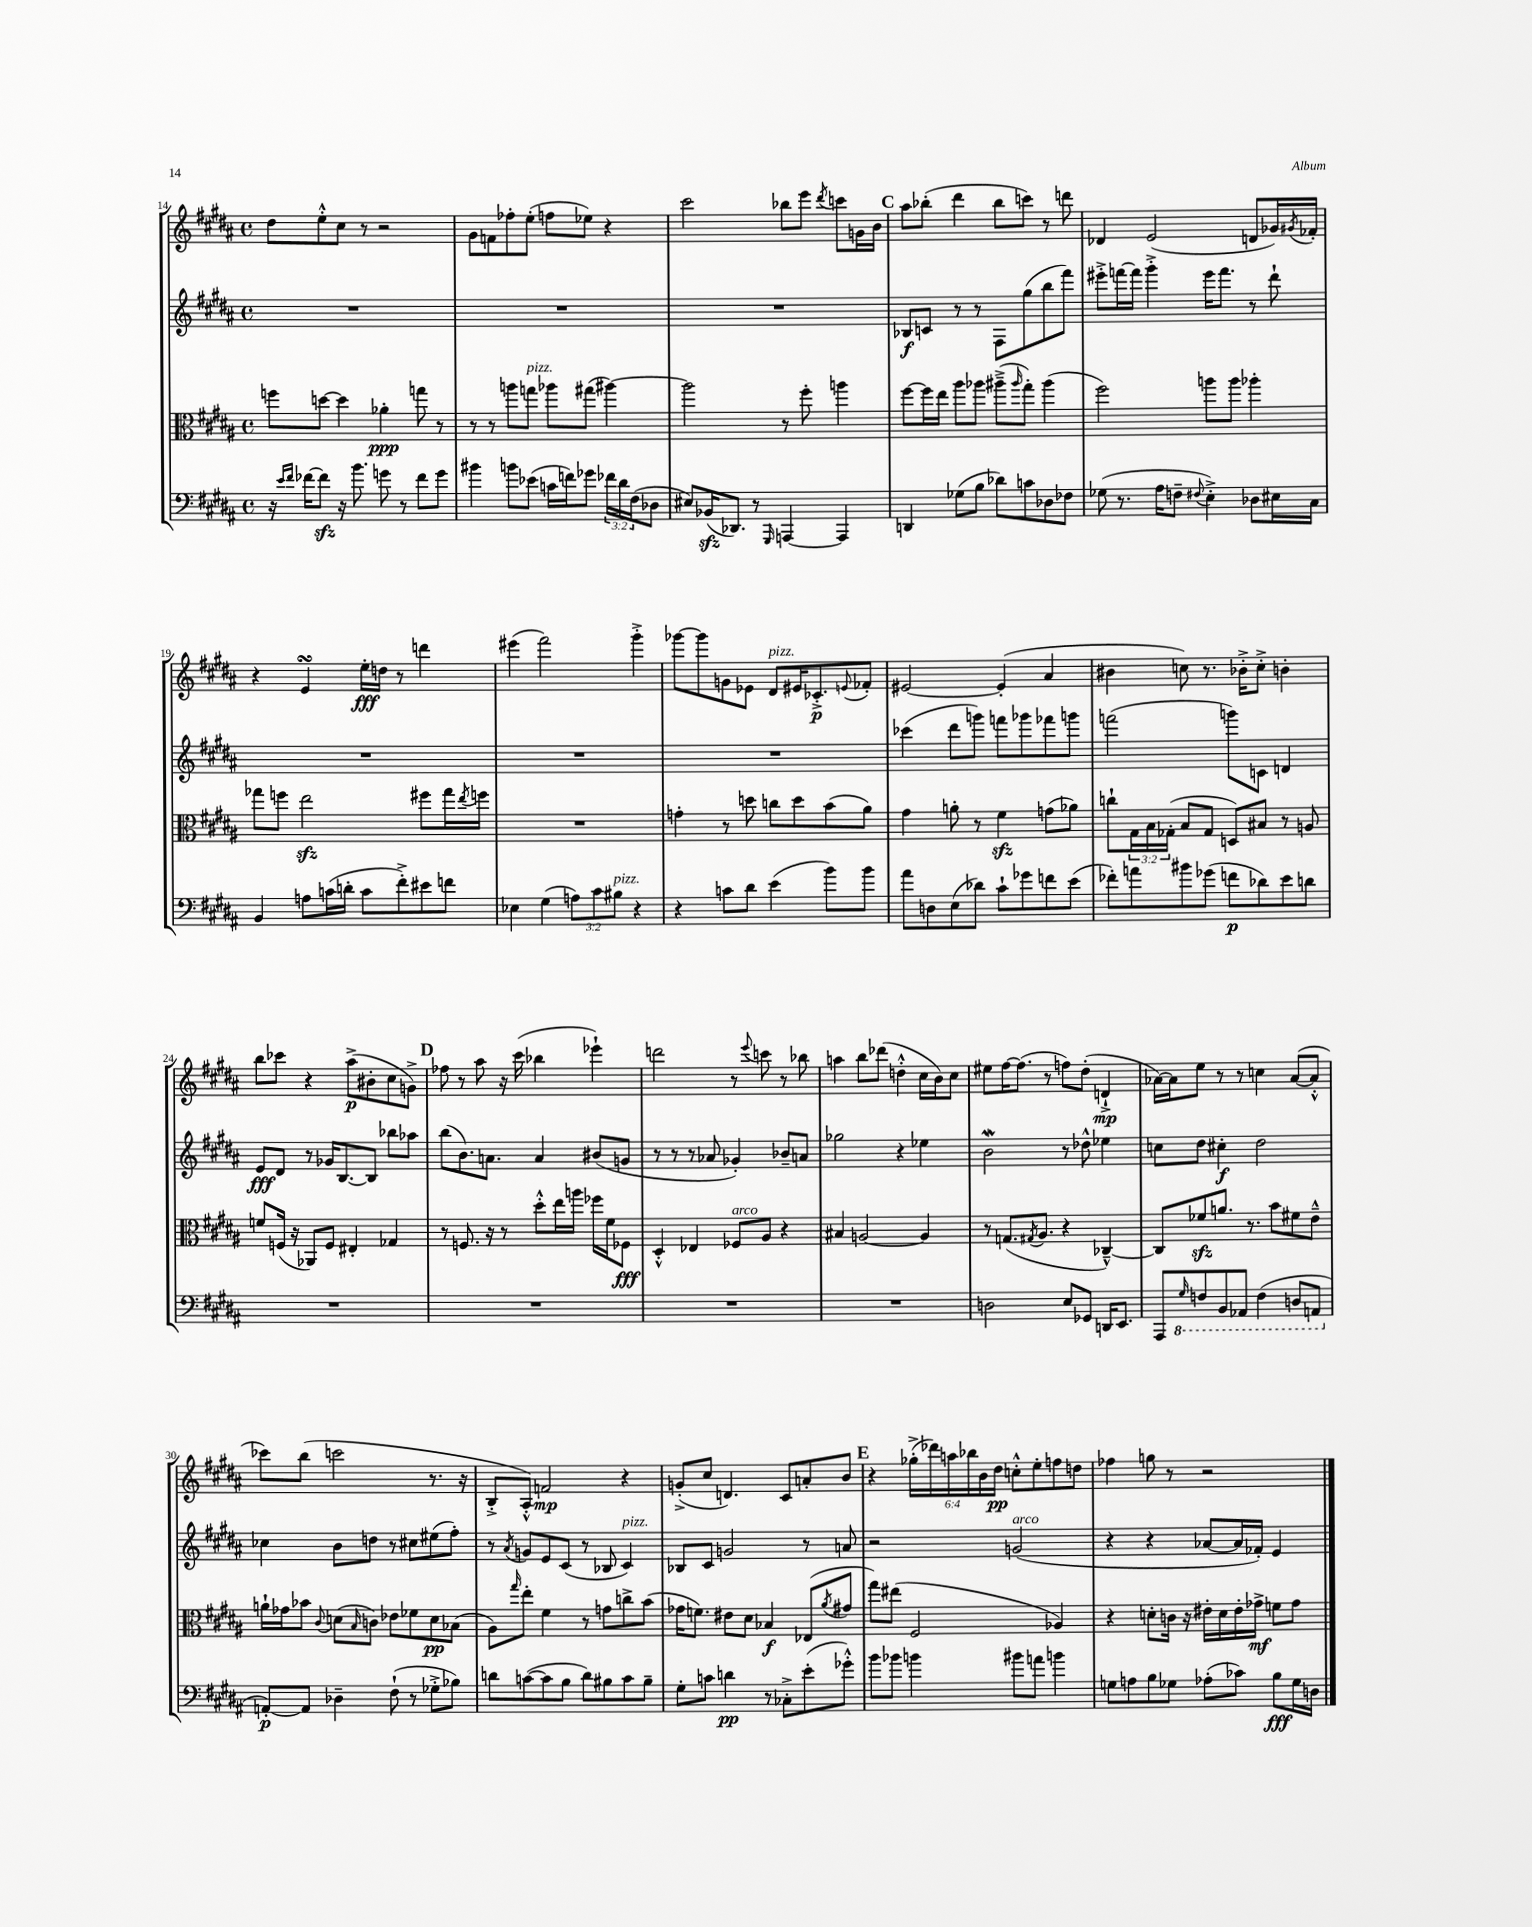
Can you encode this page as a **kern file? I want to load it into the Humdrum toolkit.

**kern	**kern	**kern	**kern
*staff4	*staff3	*staff2	*staff1
*clefF4	*clefC3	*clefG2	*clefG2
*k[f#c#g#d#a#]	*k[f#c#g#d#a#]	*k[f#c#g#d#a#]	*k[f#c#g#d#a#]
*M4/4	*M4/4	*M4/4	*M4/4
*met(c)	*met(c)	*met(c)	*met(c)
16r	8ff	1r	8dd#
16qqe	.	.	.
16qqf#	.	.	.
[16f-	.	.	.
8f-]	[8dd	.	8ee'^^
16r	4dd]	.	8cc#
8.b	.	.	.
.	.	.	8r
8g	4a-'	.	2r
8r	.	.	.
8f-	8gg	.	.
8g	8r	.	.
=	=	=	=
4b#	8r	1r	8g#
.	8r	.	8f
8b	8aa	.	8ff-'
(8e-	8gg	.	(8ee'
16c	8aa-	.	8ff
16f)	.	.	.
8g-	(8gg#	.	8ee-)
24f-	[4aa#)	.	4r
24d#	.	.	.
(24F#	.	.	.
8D-	.	.	.
=	=	=	=
8E#)	2aa#]	1r	2ccc#
(16BB-	.	.	.
8.DD-)	.	.	.
8r	.	.	.
16qqGGG#	.	.	.
[4AAA	8r	.	8bb-
.	8ff#'	.	8eee
.	.	.	8qddd#
4AAA]	4aa	.	8ccc
.	.	.	16g
.	.	.	16b
=	=	=	=
4DD	[8ff#	8B-	8aa#
.	16ff#]	8c	(8bb-'
.	16ee	.	.
(8G-	8aa#	8r	4ddd#
8B	8aa-	8r	.
8d-)	(8aa#~^	8F#	8bb-
.	16qqaa#	.	.
8c	8gg#')	(8gg#	8ccc)
8D-	(4aa#	8bb	8r
8F-	.	8fff#)	8ddd
=	=	=	=
(8G-	2ff#)	8eee#'^	4d-
8.r	.	[16fff	.
.	.	16fff]	.
.	.	4ggg#'^	(2e
16A#	.	.	.
8F~	.	.	.
8qqF#	.	.	.
4E'^)	8aa	16eee#	.
.	.	8.fff	.
.	8aa	.	.
8D-	4aa-'	8r	8d
16E#	.	8ddd#`	16g-)
.	.	.	8qg#
16C#	.	.	16f-'
=	=	=	=
4BB	8gg-	1r	4r
.	8ff	.	.
8A	2ee	.	4e
(16c	.	.	.
16d'	.	.	.
8c	.	.	16ee'
.	.	.	16dd
8f#'^)	.	.	8r
8e#	8ff#	.	4ddd
8f	16gg-	.	.
.	8qee	.	.
.	16ff	.	.
=	=	=	=
4E-	1r	1r	(4eee#
(4G#	.	.	2fff#)
12A)	.	.	.
12c#	.	.	.
12B#	.	.	.
4r	.	.	4ggg#'^
=	=	=	=
4r	4g'	1r	[8ggg-
.	.	.	8ggg-]
8c	8r	.	8g
8d#	8dd	.	8e-
(4e	8cc	.	8d#
.	8dd	.	16e#
.	.	.	8.c-'^
8b)	(8b	.	.
.	.	.	8qqe
8b	8a#)	.	8f-'
=	=	=	=
8a#	4g#	(4ccc-	[2e#
8D	.	.	.
(8E	8a'	8ddd#	.
8d-)	8r	8ggg)	.
8c#`	4f#	8fff	(4e#']
8g-	.	8ggg-	.
8f	(8g	8fff-	4a#
(8e	8a-)	8ggg	.
=	=	=	=
8f-')	8cc`	(2fff	4b#
8a	24G#	.	.
.	24B	.	.
.	(24G-'	.	.
8b#	8B	.	8cc)
(8g-	8G-	.	8.r
8f	8D)	8ggg)	.
.	.	.	16b-'^
8d-)	8B#	8c	8cc'^
8e	8r	4d	4b'
8d	8A	.	.
=	=	=	=
1r	8f	8e	8bb
.	(16F	8d#	8ccc-
.	16r	.	.
.	8AA-)	8r	4r
.	8F	16g-	.
.	.	[8.B	.
.	4E#'	.	(8aa#^
.	.	8B]	8b#'
.	4G-	8bb-	8cc#
.	.	8aa-	8g^)
=	=	=	=
1r	8r	(8bb	8ff-
.	8.F	8.b)	8r
.	.	.	8aa#
.	16r	8.a	.
.	8r	.	16r
.	.	.	(16ccc#
.	8dd#'^^	4a	4bb-
.	16ee	.	.
.	16aa	.	.
.	16ff-	(8b#	4eee-`)
.	16f#	.	.
.	8F-	8g	.
=	=	=	=
1r	4D#'^^	8r	2ddd
.	.	8r	.
.	4E-	8r	.
.	.	8a-	.
.	8F-	4g-')	8r
.	.	.	8qqeee
.	8A#	.	8ccc
.	4r	8b-~	8r
.	.	8a	8bb-
=	=	=	=
1r	4B#	2gg-	4aa
.	[2A	.	8bb
.	.	.	(8ddd-
.	.	4r	4dd'^^
.	4A]	4ee-	16cc#
.	.	.	16b)
.	.	.	8cc#
=	=	=	=
2D	8r	2b	8ee#
.	(8.G	.	[16ff#
.	.	.	(8.ff#]
.	8qG#	.	.
.	8.A#	.	.
.	.	.	8r
8E	4r	8r	8ff)
8GG-	.	8dd-^^	(8dd#'
16DD	[4C-~^^)	4ee-	4d`^
8.EE	.	.	.
=	=	=	=
8AAA#	8C-]	8cc	[16a-)
.	.	.	16a-]
16qqGG#	.	.	.
8FF	8f-	8dd#	8ee
8BBB	8.a	4cc#'	8r
8AAA-	.	.	8r
.	8.r	.	.
(4FF	.	2dd#	4cc
.	8b	.	.
8DD	8f#	.	([8a-
8AAA	8e~^^	.	8a-'^^]
=	=	=	=
[8AA')	16a`	4cc-	8ccc-)
.	16g-	.	.
8AA]	8b-	.	(8bb
.	8qqc#	.	.
4D-~	(8d	8b	2ccc
.	16qqB	.	.
.	8c)	8dd	.
(8F#`	8e-	8r	.
8r	8f-	8cc#	.
8G-'^	8d	(8ee#	8.r
8B-)	(8B-	8ff#')	.
.	.	.	16r
=	=	=	=
8d	8A#)	8r	8B'^
.	16qqgg#	8qa#	.
([8c	8ee'	8g	8A#'^^)
8c]	4f#	8e	2f
8B	.	(8c#	.
8d)	8r	8r	.
8B#	8g	8B-	.
8c	8cc^	4c#)	4r
8B#~	(8b	.	.
=	=	=	=
8G#'	16g-	8B-	(8g'^
.	8.f)	.	.
8c	.	8c#	8cc#
4d	8e#	2g	4.d)
.	8d#	.	.
8r	4B-	.	.
8C-'^	.	.	8c#
(8e'	(8E-	8r	8a'
.	8qa#	.	.
8g-'^^)	8g#	8a	8b
=	=	=	=
8b	8gg#)	2r	4r
8b-	(8ee#	.	.
4b	2F#	.	(24gg-'^
.	.	.	24ddd-)
.	.	.	24aa
.	.	.	24bb-
.	.	.	24b
.	.	.	24dd#
8b#	.	(2g	8cc'^^
8a	.	.	8ee'
4b	4A-)	.	8ff
.	.	.	8dd
=	=	=	=
8G	4r	4r	4ff-
8A	.	.	.
8B	8d'	4r	8gg
8G-	16c	.	8r
.	16r	.	.
(8A-'	16e#'	[8a-	2r
.	16d	.	.
8c-)	16e#'	16a-]	.
.	16g-^	16f-')	.
8B	8f	4e	.
16G-	8g-	.	.
16D	.	.	.
==	==	==	==
*-	*-	*-	*-
